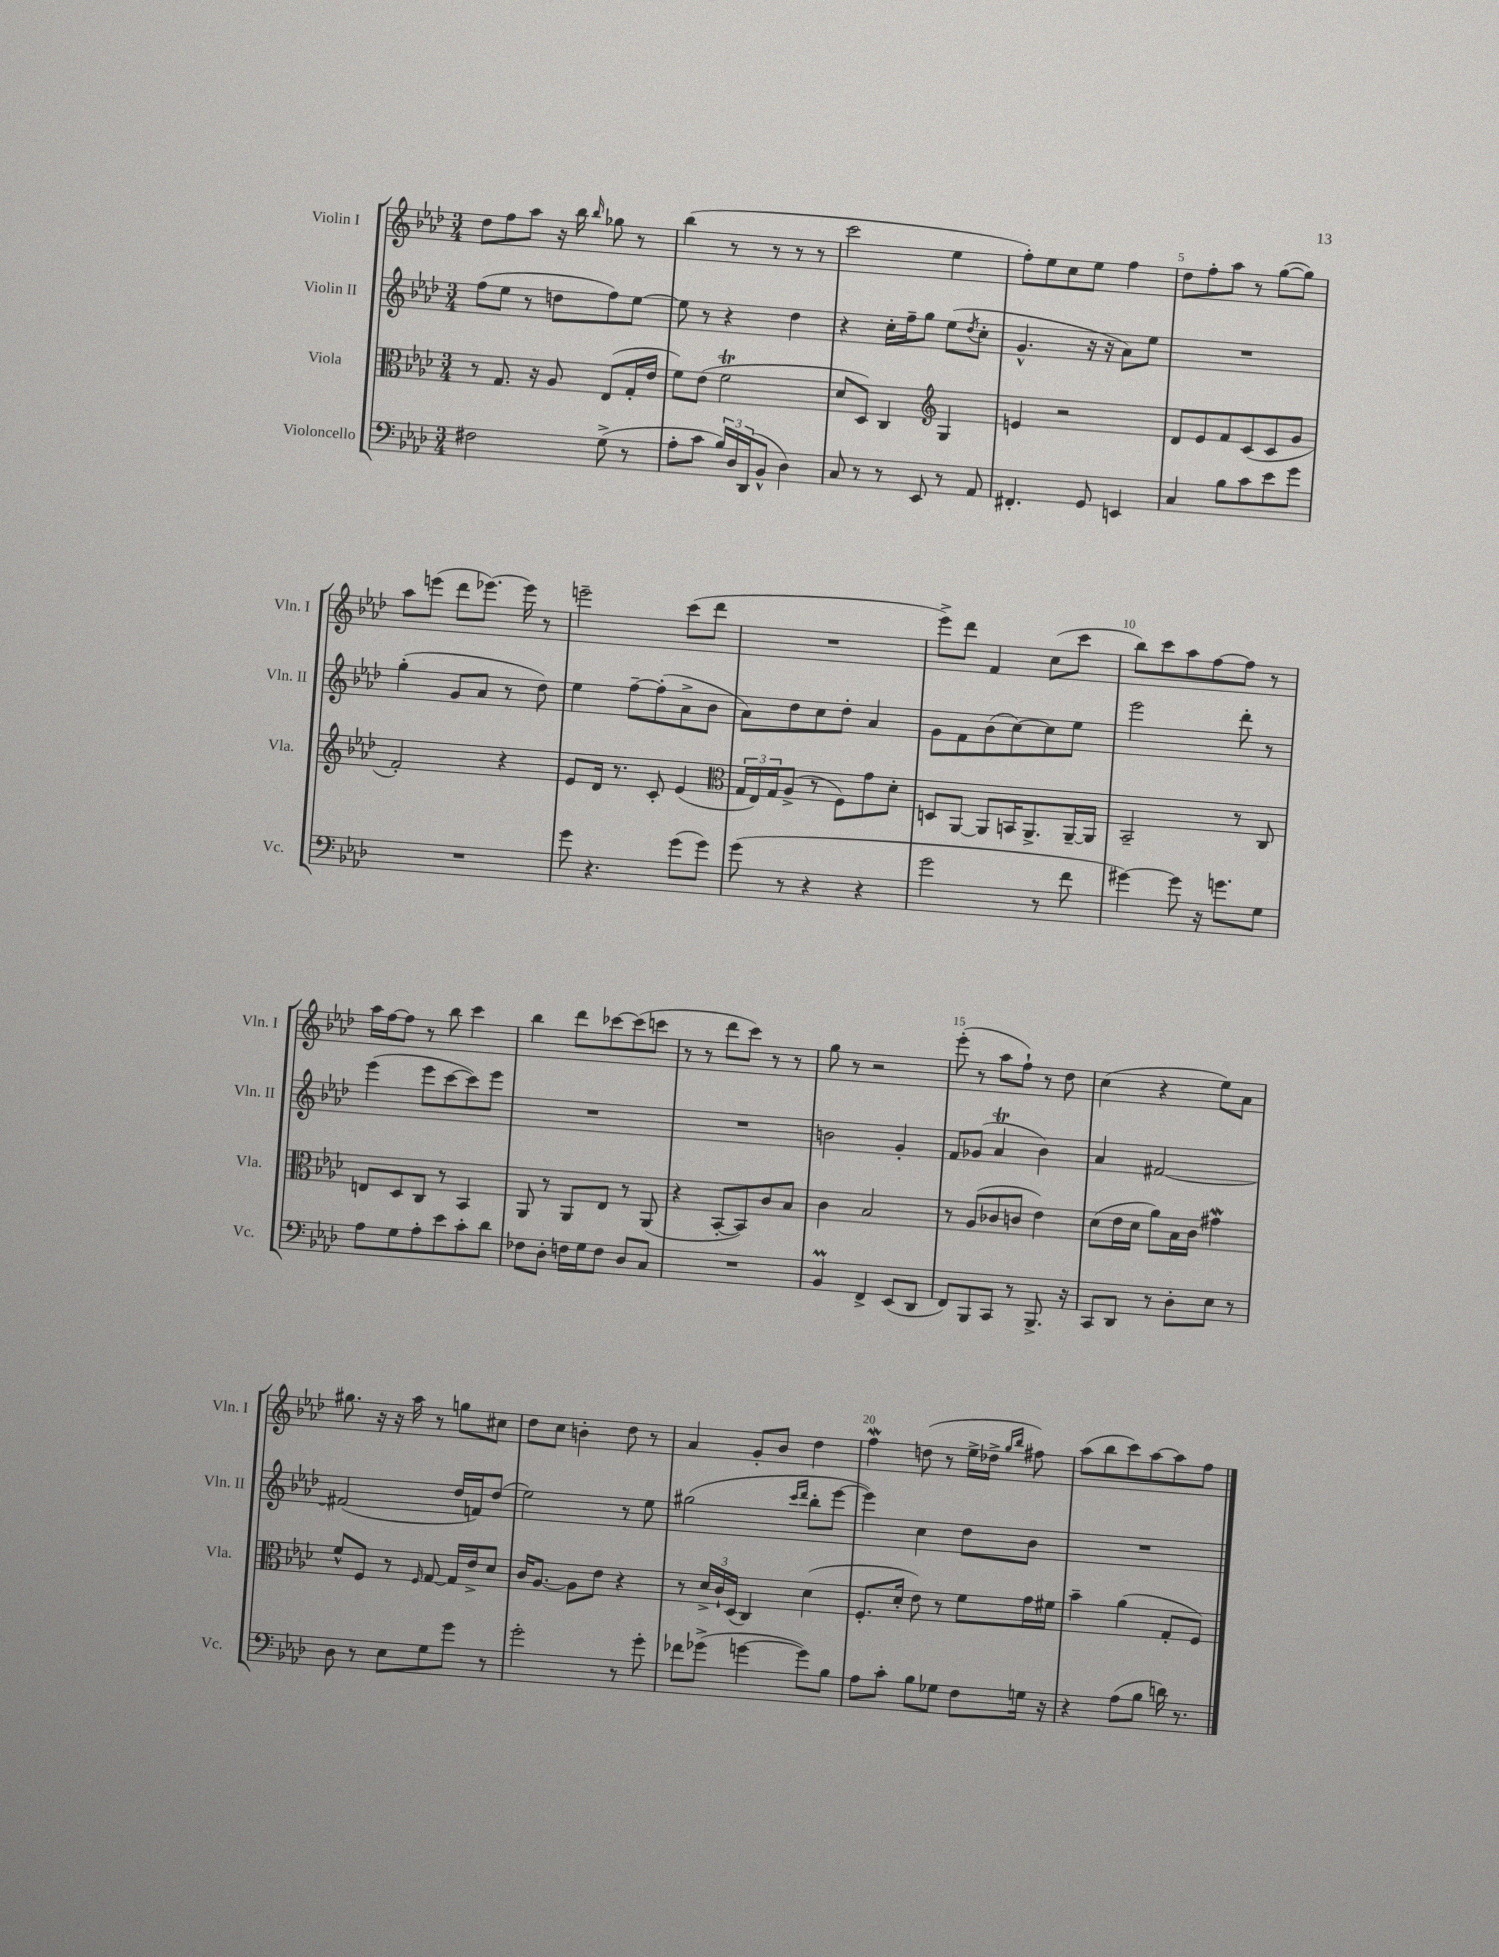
<<
\new StaffGroup <<
\new Staff = "s0" \with { instrumentName = "Violin I" shortInstrumentName = "Vln. I" } {
    \clef treble \key aes \major \numericTimeSignature \time 3/4
    des''8 f''8 aes''8 r16 bes''16 \grace { bes''16 } ges''8 r8 |
    bes''4( r8 r8 r8 r8 |
    c'''2 ees''4 |
    f''8-.) ees''8 c''8 ees''8 f''4 |
    des''8 f''8-. aes''8 r8 g''8~( g''8) |
    aes''8 e'''8( des'''8 ees'''8.~) ees'''16 r8 |
    e'''2-- c'''8( des'''8 |
    R2. |
    ees'''8->) des'''8 f'4 c''8( c'''8 |
    bes''8) c'''8 aes''8 f''8~ f''8 r8 |
    aes''16 f''16~ f''8 r8 bes''8 c'''4 |
    bes''4 des'''8 ces'''8~ ces'''8( c'''8 |
    r8 r8 des'''8 c'''8) r8 r8 |
    g''8 r8 r2 |
    ees'''8-.( r8 aes''8 f''8-!) r8 des''8 |
    c''4( r4 ees''8) aes'8 |
    gis''8. r16 r16 aes''16 r8 g''8 cis''8 |
    des''8 c''8 b'4-. des''8 r8 |
    aes'4 g'8-. bes'8 des''4 |
    f''4\mordent d''8( r8 ees''16-> des''16-> \grace { g''16 bes''16 } fis''8) |
    aes''8( bes''8 c'''8) aes''8~ aes''8 f''8 \bar "|." |
}
\new Staff = "s1" \with { instrumentName = "Violin II" shortInstrumentName = "Vln. II" } {
    \clef treble \key aes \major \numericTimeSignature \time 3/4
    f''8( ees''8 r8 d''8 f''8) ees''8~ |
    ees''8 r8 r4 des''4 |
    r4 c''16-. f''16-- g''8 ees''8( \acciaccatura { des''8 } c''8-. |
    g'4.-^ r16 r16 aes'8) ees''8 |
    R2. |
    g''4-.( g'8 aes'8 r8 des''8) |
    ees''4 f''8~-- f''8-.( aes'8-> bes'8 |
    aes'8) des''8 c''8 des''8-. aes'4 |
    g'8 f'8 bes'8( c''8~) c''8 ees''8 |
    ees'''2 des'''8-. r8 |
    ees'''4( ees'''8 c'''8~ c'''8) ees'''8 |
    R2. |
    R2. |
    b'2 g'4-. |
    f'8 ges'8( aes'4\trill bes'4) |
    aes'4 fis'2~ |
    fis'2( des''16 f'16) des''8( |
    ees''2) r8 ees''8 |
    gis''2( \grace { c'''16 des'''16 } bes''8-. ees'''8~ |
    ees'''4) c''4 des''8 bes'8 |
    R2. \bar "|." |
}
\new Staff = "s2" \with { instrumentName = "Viola" shortInstrumentName = "Vla." } {
    \clef alto \key aes \major \numericTimeSignature \time 3/4
    r8 g8. r16 aes8 ees8( g16-. ees'16 |
    f'8) ees'8( f'2\trill |
    des'8 des8) c4 \clef treble g4 |
    e'4 r2 |
    des'8 ees'8 f'8 c'8( c'8 g'8 |
    f'2-.) r4 |
    ees'8 des'16 r8. c'8-. ees'4( |
    \clef alto \tuplet 3/2 { g16 ees16) g16 } aes8->( r8 f8) g'8 des'8-. |
    d8 aes,8~ aes,8 b,16 aes,8.-> aes,16~-- aes,16 |
    bes,2-- r8 c8 |
    e8 des8 c8 r8 bes,4 |
    aes,8 r8 aes,8 ees8 r8 aes,8( |
    r4 bes,8~-. bes,8) c'8 bes8 |
    c'4 bes2 |
    r8 aes8( ces'8 c'8 ees'4) |
    des'8( ees'16 des'16 aes'8) bes16 c'16 gis'4\mordent |
    f'8-^ f8 r8 \grace { f16 } g8~ g16 ees'16-> des'8 |
    c'16 aes8.~ aes8 ees'8 r4 |
    r8 \tuplet 3/2 { des'16-> c'16-! des16( } c4) des'4( |
    f8.-. des'16-. ees'8) r8 f'8 g'16 fis'16 |
    bes'4-- aes'4( g8-. f8) \bar "|." |
}
\new Staff = "s3" \with { instrumentName = "Violoncello" shortInstrumentName = "Vc." } {
    \clef bass \key aes \major \numericTimeSignature \time 3/4
    fis2 g8->( r8 |
    aes8-. c'8 \tuplet 3/2 { bes16) des16 des,16( } bes,8-^ des4) |
    c8 r8 r8 ees,8 r8 aes,8 |
    fis,4.-. g,8 e,4 |
    c4 bes8 c'8 ees'8 g'8 |
    R2. |
    g'8 r4. g'8( g'8) |
    g'8( r8 r4 r4 |
    g'2 r8 f'8 |
    gis'4~) gis'8 r16 g'8. g8 |
    aes8 g8 aes8-. ees'8 c'8-. des'8 |
    fes8 des8-. f16 g16 f8 des8 c8 |
    R2. |
    bes,4\prall f,4-> ees,8( des,8 |
    f,8) bes,,8 c,8 r8 bes,,8.-> r16 |
    c,8 des,8 r8 des8-. ees8 r8 |
    des8 r8 ees8 g8 g'8 r8 |
    g'2-. r8 g'8-. |
    fes'8 ges'8->( g'4~ g'8) bes8 |
    aes8 c'8-. bes8 ges8 f8 g16 r16 |
    r4 aes8( bes8 d'16) r8. \bar "|." |
}
>>
>>
\layout { \context { \Score \override BarNumber.break-visibility = ##(#f #t #t) barNumberVisibility = #(every-nth-bar-number-visible 5) } }
